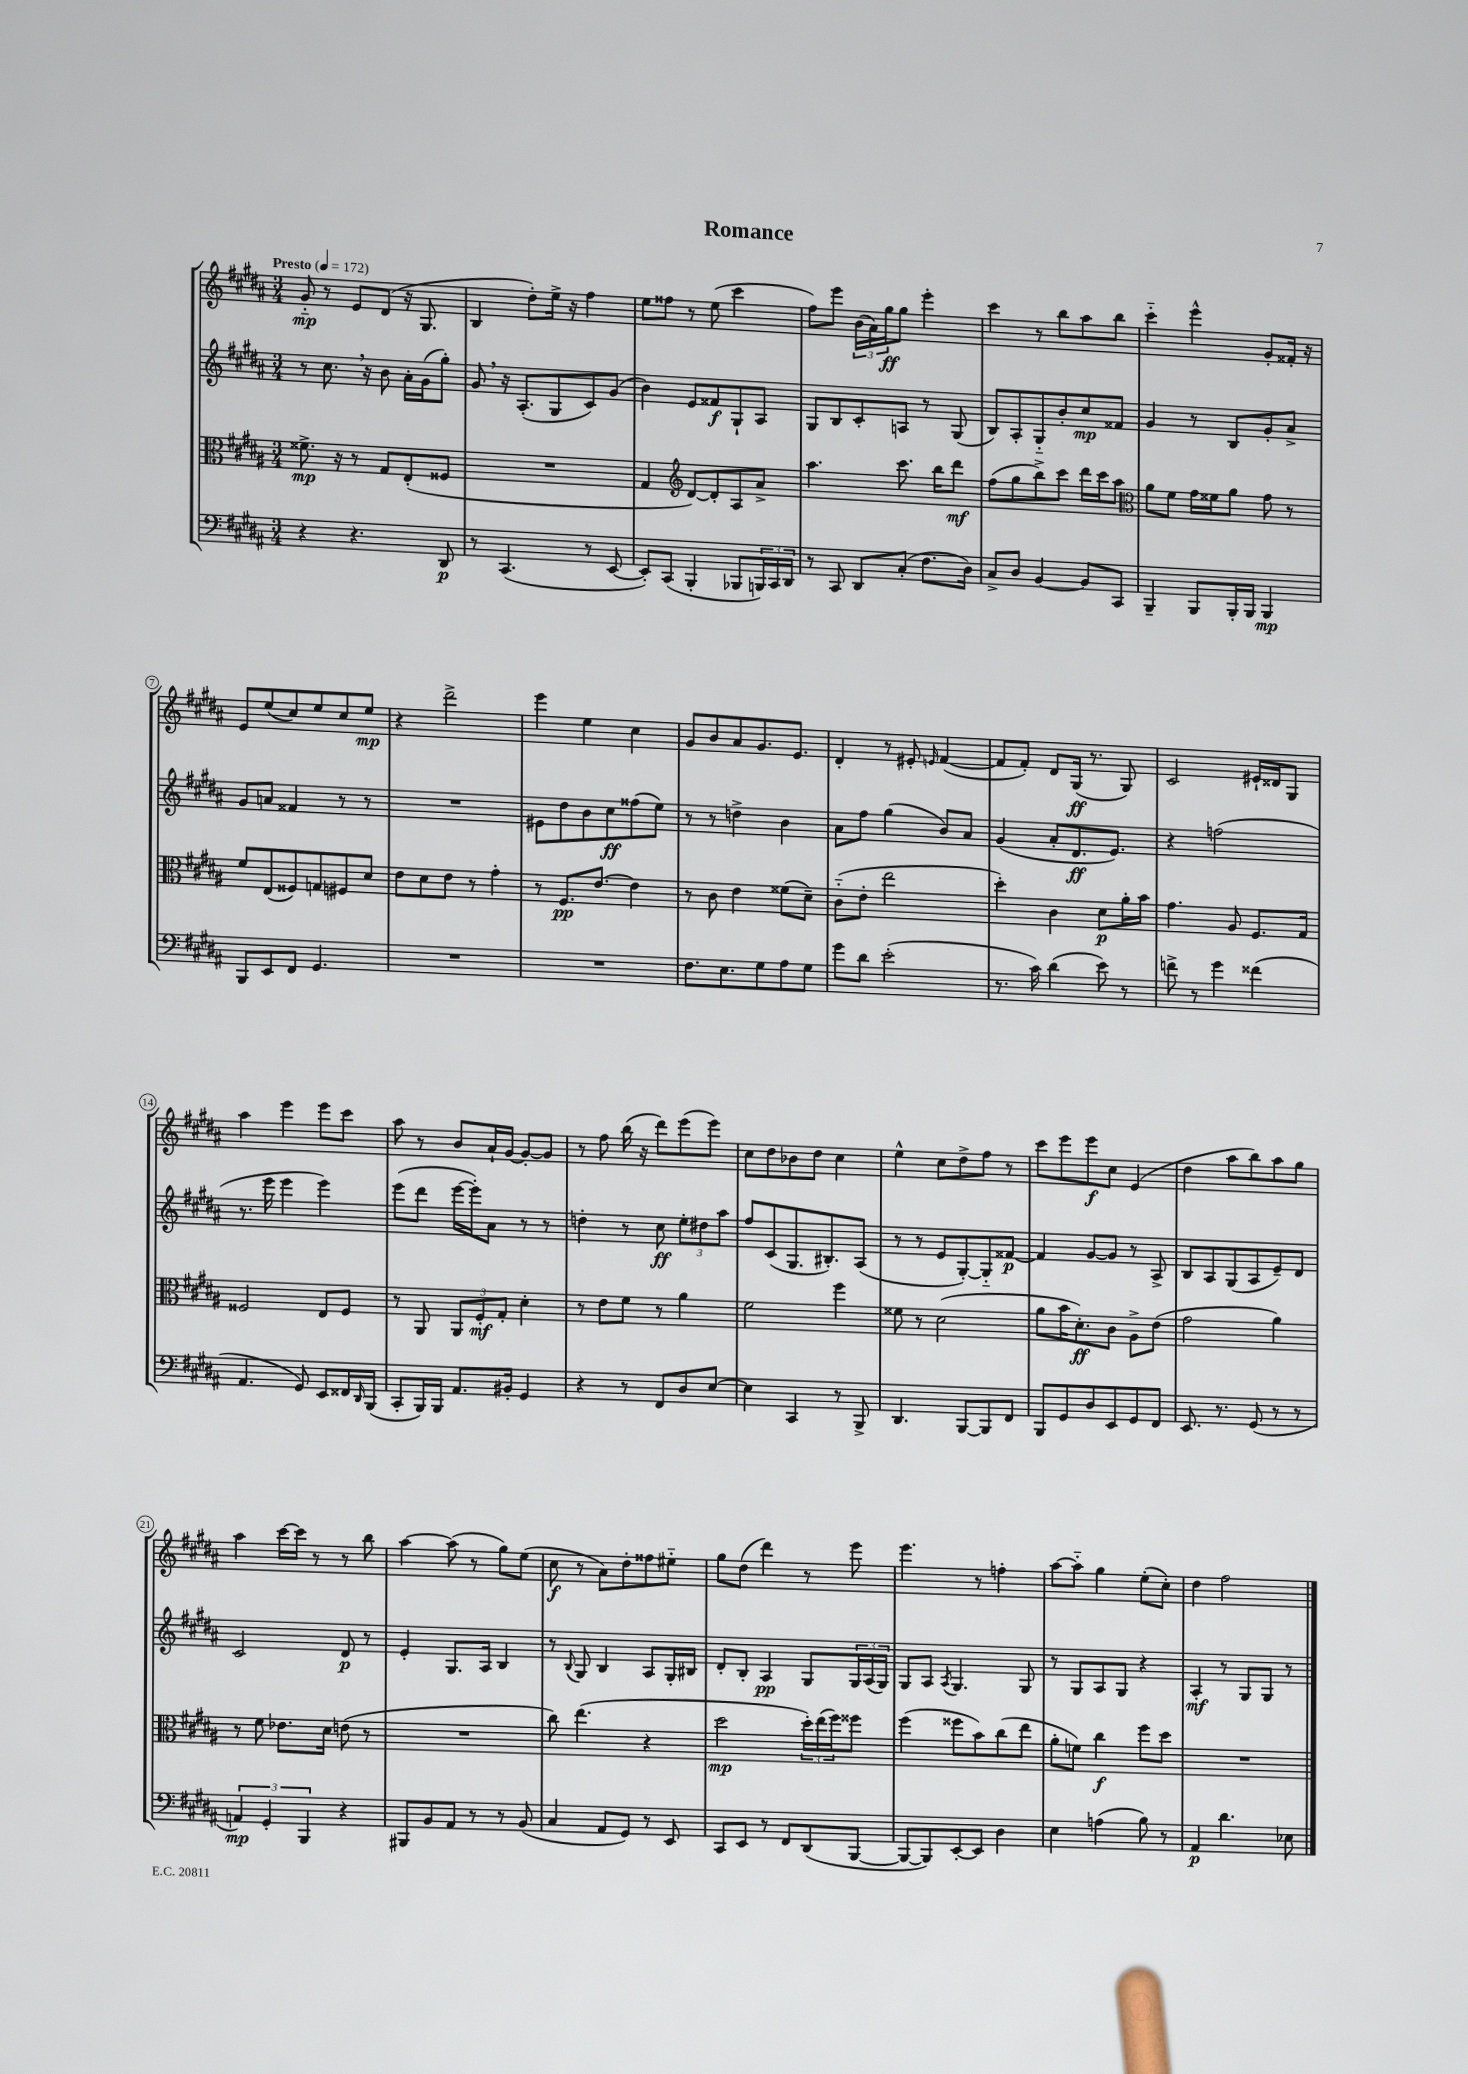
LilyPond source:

\header { title = "Romance" }
<<
\new StaffGroup <<
\new Staff = "s0" {
    \clef treble \key b \major \numericTimeSignature \time 3/4 \tempo "Presto" 4 = 172
    gis'8-_\mp r8 e'8 dis'8( r16 gis8. |
    b4 dis''8-.) e''16-> r16 fis''4 |
    e''8 fisis''8 r8 e''8( cis'''4 |
    fis''8) e'''8 \tuplet 3/2 { b'16( ais'16) gis''16\ff } gis''8 e'''4-. |
    cis'''4 r8 b''8 ais''8 b''8 |
    cis'''4-_ e'''4-^ gis'8-. fisis'16-. r16 |
    e'8 e''8( cis''8) e''8 cis''8 e''8\mp |
    r4 dis'''2-> |
    e'''4 e''4 cis''4 |
    gis'8 b'8 ais'8 gis'8. e'8. |
    dis'4-. r8 eis'8-. \grace { e'16 } fis'4~( |
    fis'8 fis'8-.) dis'8 gis16\ff( r8. gis8) |
    cis'2 eis'16-! disis'16 gis8 |
    ais''4 e'''4 e'''8 cis'''8 |
    ais''8 r8 b'8 ais'16-! gis'16~ gis'8~-. gis'8 |
    r8 fis''8 b''16( r16 dis'''8) e'''8( e'''8) |
    cis''8 dis''8 bes'8 dis''8 cis''4 |
    e''4-^ cis''8 dis''8-> fis''8 r8 |
    cis'''8 e'''8 e'''8\f cis''8 e'4( |
    dis''4 ais''8 b''8) ais''8 gis''8 |
    ais''4 cis'''16~ cis'''16 r8 r8 b''8 |
    ais''4~ ais''8( r8 gis''8) e''8( |
    cis''8\f r8 ais'8) dis''8-. fisis''8 eis''8-_ |
    gis''8 dis''8( dis'''4) r8 e'''8 |
    e'''4. r8 f''4-. |
    ais''8~ ais''8-_ gis''4 e''8-.( cis''8-.) |
    dis''4 fis''2 \bar "|." |
}
\new Staff = "s1" {
    \clef treble \key b \major \numericTimeSignature \time 3/4
    r8 cis''8. \breathe r16 b'8 ais'16-. gis'16( gis''8-.) |
    gis'8 \breathe r16 ais8.-.( gis8 cis'8) gis'8( |
    b'4) e'8 fisis'8\f gis8-! ais8 |
    gis8 b8 cis'8-. a8 r8 gis8( |
    b8) ais8-. gis8-_ b'8-. cis''8\mp fisis'8 |
    gis'4 r8 b8 gis'8-. ais'8-> |
    gis'8 a'8 fisis'4 r8 r8 |
    R2. |
    eis'8 dis''8 b'8 cis''8\ff fisis''8( e''8) |
    r8 r8 d''4-> b'4 |
    ais'8 fis''8 gis''4( b'8) ais'8 |
    gis'4( ais'8-. dis'8.\ff e'8.) |
    r4 f''2( |
    r8. e'''16 e'''4 e'''4) |
    e'''8( dis'''8 e'''16~ e'''16-.) ais'8 r8 r8 |
    d''4-. r8 cis''8\ff \tuplet 3/2 { e''8-. dis''8 ais''8 } |
    fis''8 cis'8( gis8. bis8.-.) ais8( |
    r8 r8 e'8 gis8~-.) gis8-_ fisis'8~\p |
    fisis'4 gis'8~ gis'8 r8 ais8-> |
    b8 ais8 gis8( ais8 e'8--) dis'8 |
    cis'2 dis'8\p r8 |
    e'4-. gis8. ais16 b4 |
    r8 \appoggiatura { b8 } gis8 b4 ais8 gis16-. bis16 |
    dis'8-. b8-. ais4\pp gis8 \tuplet 3/2 { gis16 ais16( gis16) } |
    gis8 ais8 \acciaccatura { ais8 } gis4. gis8 |
    r8 gis8 ais8 gis8 r4 |
    ais4-.\mf r8 gis8 gis8 r8 \bar "|." |
}
\new Staff = "s2" {
    \clef alto \key b \major \numericTimeSignature \time 3/4
    fisis'8.->\mp r16 r8 gis8 e8-.( fisis8 |
    R2. |
    gis4 \clef treble dis'8~) dis'8-. ais8 ais'8-> |
    ais''4. cis'''8. b''16 dis'''8\mf |
    fis''8( gis''8 b''8->) cis'''8 dis'''16 cis'''16 ais''8 |
    \clef alto ais'8 fis'8 gis'16 fisis'16 ais'8 gis'8 r8 |
    fis'8 e8( fisis8) g8 fis8 dis'8 |
    e'8 dis'8 e'8 r8 gis'4-. |
    r8 fis8.\pp e'8.~ e'4 |
    r8 cis'8 e'4 fisis'8( dis'8--) |
    cis'8-_( e'8-. e''2 |
    dis''4-.) cis'4 dis'8\p ais'16-. b'16 |
    gis'4. ais8 fis8. gis16 |
    fisis2 e8 fisis8 |
    r8 ais,8 \tuplet 3/2 { ais,8 fis8-.\mf gis8-. } dis'4-. |
    r8 e'8 fis'8 r8 ais'4 |
    fis'2 fis''4 |
    fisis'8 r8 dis'2( |
    ais'8 b'16 dis'8.-.\ff) cis'8 ais8-> e'8( |
    gis'2 ais'4) |
    r8 fis'8 ees'8. dis'16 e'8( r8 |
    R2. |
    cis''8) e''4.( r4 |
    dis''2\mp \tuplet 3/2 { dis''16-.) e''16( fis''16) } fisis''8 |
    fis''4( fisis''8 b'8) cis''8( e''8 |
    ais'8-. f'8) cis''4\f fis''8 dis''8 |
    R2. \bar "|." |
}
\new Staff = "s3" {
    \clef bass \key b \major \numericTimeSignature \time 3/4
    r4 r4. dis,8\p |
    r8 cis,4.( r8 e,8~ |
    e,8-.) cis,8( b,,4-. bes,,8 \tuplet 3/2 { b,,16) cis,16 dis,16 } |
    r8 cis,8 dis,8 cis8-.( fis8. dis16) |
    cis8-> dis8 b,4~ b,8 cis,8 |
    b,,4-- b,,8 b,,16-. b,,16 b,,4\mp |
    b,,8 e,8 fis,8 gis,4. |
    R2. |
    R2. |
    fis8. e8. gis8 ais8 gis8 |
    gis'8 dis'8 e'2-.( |
    r8. cis'16) dis'4( e'8) r8 |
    f'8-> r8 gis'4 fisis'4( |
    ais,4. gis,8) e,8 fisis,16 \grace { dis,16 } b,,16( |
    cis,8-. b,,16) b,,16 ais,8. bis,16-. gis,4 |
    r4 r8 fis,8 dis8 e8~ |
    e4 cis,4 r8 b,,8-> |
    dis,4. b,,8~ b,,8 fis,8 |
    b,,8 gis,8 dis8 e,8 gis,8 fis,8 |
    e,8. r8. gis,8( r8 r8 |
    \tuplet 3/2 { a,4\mp) gis,4-. b,,4 } r4 |
    bis,,8 b,8 ais,8 r8 r8 b,8( |
    cis4 ais,8 gis,8) r8 e,8 |
    cis,8 e,8 r8 fis,8 dis,8( b,,8~ |
    b,,8~ b,,8) e,8~-. e,8 dis4 |
    e4 a4( b8) r8 |
    ais,4\p dis'4. ees8 \bar "|." |
}
>>
>>
\layout { \context { \Score \override BarNumber.stencil = #(make-stencil-circler 0.1 0.3 ly:text-interface::print) } }
